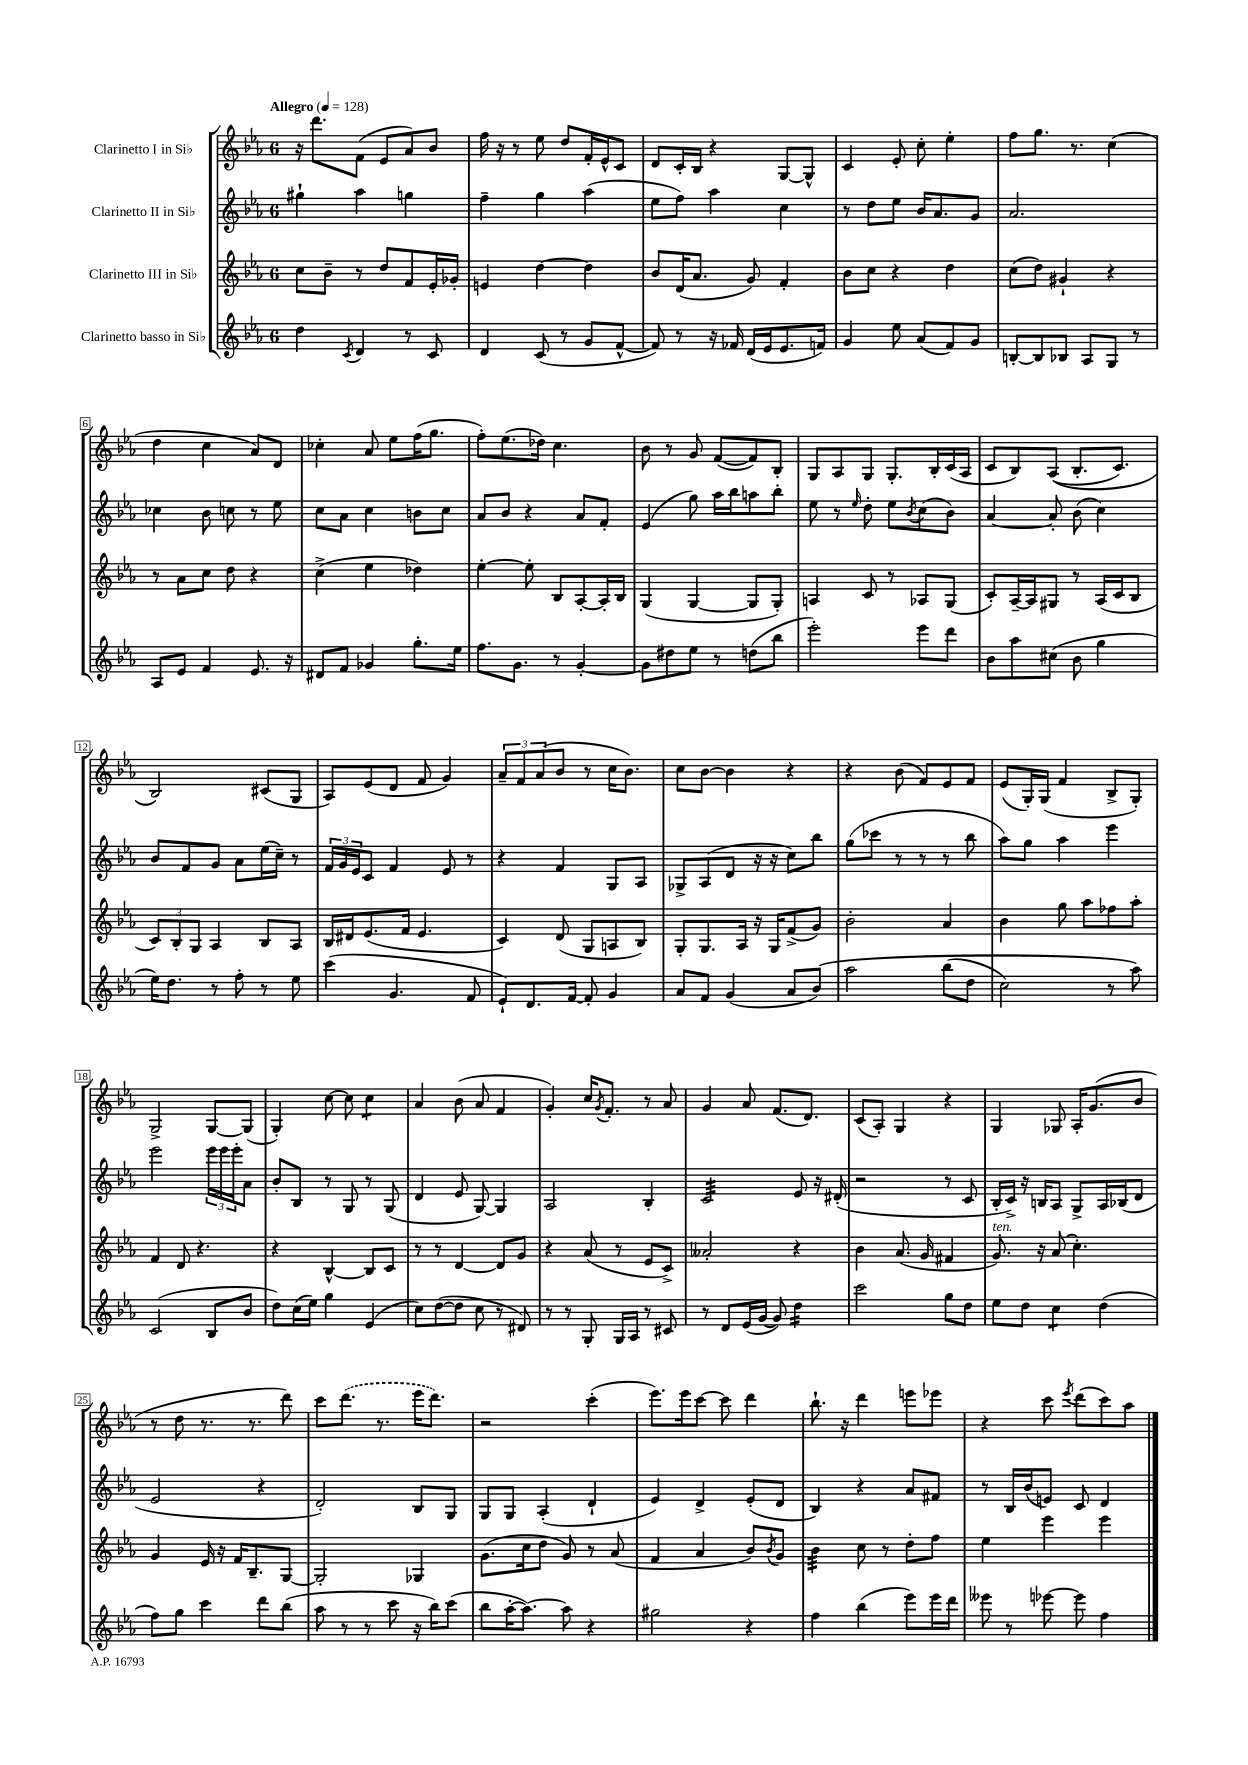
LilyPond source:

<<
\new StaffGroup <<
\new Staff = "s0" \with { instrumentName = "Clarinetto I in Sib" } {
    \clef treble \key ees \major \once \override Staff.TimeSignature.style = #'single-digit \time 6/8 \tempo "Allegro" 4 = 128
    r16 d'''8. f'8( ees'8 aes'8) bes'8 |
    f''16 r16 r8 ees''8 d''8 f'16-. ees'16-^ c'8 |
    d'8 c'16-. bes16 r4 g8~ g8-^ |
    c'4 ees'8-. c''8-. ees''4-. |
    f''8 g''8. r8. c''4( |
    d''4 c''4 aes'8) d'8 |
    ces''4-. aes'8 ees''8 f''16( g''8. |
    f''8-.) ees''8.( des''16) c''4. |
    bes'8 r8 g'8 f'8~( f'8) bes8-. |
    g8 aes8 g8 g8.-. bes16-. c'16( aes16 |
    c'8 bes8) aes8(\( bes8.-. c'8.) |
    bes2\) cis'8( g8 |
    aes8) ees'8( d'8 f'8 g'4) |
    \tuplet 3/2 { aes'8-- f'8 aes'8( } bes'8 r8 c''16 bes'8.) |
    c''8 bes'8~ bes'4 r4 |
    r4 bes'8( f'8) ees'8 f'8 |
    ees'8( g16-.) g16( f'4 bes8-> g8-.) |
    g2-> g8~ g8( |
    g4-.) c''8~ c''8 c''4:8 |
    aes'4 bes'8( aes'8 f'4 |
    g'4-.) c''16 \acciaccatura { g'8 } f'8.-. r8 aes'8 |
    g'4 aes'8 f'8.( d'8.) |
    c'8( aes8-.) g4 r4 |
    g4 ges8 aes16-. g'8.( bes'8 |
    r8 d''8 r8. r8. d'''8) |
    c'''8 \once \slurDashed d'''8.( r8. ees'''16 d'''8.) |
    r2 c'''4-.( |
    ees'''8.) ees'''16 c'''8~ c'''8 d'''4 |
    bes''8.-! r16 d'''4 e'''8 ees'''8 |
    r4 c'''8 \acciaccatura { ees'''8 } d'''8( c'''8) aes''8 \bar "|." |
}
\new Staff = "s1" \with { instrumentName = "Clarinetto II in Sib" } {
    \clef treble \key ees \major \once \override Staff.TimeSignature.style = #'single-digit \time 6/8
    gis''4-! aes''4 g''4 |
    f''4-- g''4 aes''4( |
    ees''8 f''8) aes''4 c''4 |
    r8 d''8 ees''8 bes'16 aes'8. g'8 |
    aes'2. |
    ces''4 bes'8 c''8 r8 ees''8 |
    c''8 aes'8 c''4 b'8 c''8 |
    aes'8 bes'8 r4 aes'8 f'8-. |
    ees'4( g''8) aes''16 bes''16 a''8 bes''8-. |
    ees''8 r8 \grace { ees''16 } d''8-. ees''8 \acciaccatura { bes'8 } c''8( bes'8) |
    aes'4~ aes'8-. bes'8( c''4) |
    bes'8 f'8 g'8 aes'8 ees''16( c''16--) r8 |
    \tuplet 3/2 { f'16 g'16 ees'16 } c'8 f'4 ees'8 r8 |
    r4 f'4 g8 aes8 |
    ges8-> aes8( d'8 r16 r16 c''8) bes''8 |
    g''8( ces'''8 r8 r8 r8 bes''8 |
    aes''8) g''8 aes''4 ees'''4 |
    ees'''2 \tuplet 3/2 { ees'''16 ees'''16 ees'''16-. } aes'8 |
    bes'8-. bes8 r8 g8 r8 g8( |
    d'4 ees'8 g8~) g4 |
    aes2 bes4-. |
    c'2:32 ees'8 r16 dis'16-.( |
    r2 r8 c'8 |
    bes16-. c'16->) r16 b16 aes8 g8-> aes16 bes16( d'8 |
    ees'2 r4 |
    d'2-.) bes8 g8 |
    g8 g8 aes4-.( d'4-! |
    ees'4) d'4-> ees'8-.( d'8 |
    bes4) r4 aes'8 fis'8 |
    r8 bes16 bes'16( e'8) c'8 d'4 \bar "|." |
}
\new Staff = "s2" \with { instrumentName = "Clarinetto III in Sib" } {
    \clef treble \key ees \major \once \override Staff.TimeSignature.style = #'single-digit \time 6/8
    c''8 bes'8-- r8 d''8 f'8 ees'16-. ges'16-. |
    e'4 d''4~ d''4 |
    bes'8 d'16( aes'8. g'8) f'4-. |
    bes'8 c''8 r4 d''4 |
    c''8( d''8) gis'4-! r4 |
    r8 aes'8 c''8 d''8 r4 |
    c''4->( ees''4 des''4) |
    ees''4~-. ees''8-. bes8 aes8~-. aes16-. bes16 |
    g4( g4~ g8 g8-.) |
    a4 c'8 r8 aes8 g8( |
    c'8-.) aes16~-- aes16 gis8 r8 aes16( c'16 bes8 |
    \tuplet 3/2 { c'8) bes8-. g8 } aes4 bes8 aes8 |
    bes16 dis'16 ees'8.( f'16 ees'4. |
    c'4) d'8( g8 a8 bes8) |
    g8-. g8. aes16 r16 g16 f'8->( g'8) |
    bes'2-. aes'4 |
    bes'4 g''8 aes''8 fes''8 aes''8-. |
    f'4 d'8 r4. |
    r4 bes4~-^ bes8 c'8 |
    r8 r8 d'4~ d'8 g'8 |
    r4 aes'8( r8 ees'8 c'8->) |
    aeses'2-. r4 |
    bes'4 aes'8.( g'16 fis'4 |
    g'8.^\markup { \italic "ten." }) r16 aes'8( c''4.-.) |
    g'4 ees'16 r16 f'16 bes8.-- g8~ |
    g2-. ges4 |
    g'8.( c''16 d''8 g'8) r8 aes'8( |
    f'4 aes'4 bes'8) \acciaccatura { bes'8 } g'8 |
    bes'4:32 c''8 r8 d''8-. f''8 |
    ees''4 ees'''4 ees'''4 \bar "|." |
}
\new Staff = "s3" \with { instrumentName = "Clarinetto basso in Sib" } {
    \clef treble \key ees \major \once \override Staff.TimeSignature.style = #'single-digit \time 6/8
    d''4 \acciaccatura { c'8 } d'4 r8 c'8 |
    d'4 c'8( r8 g'8 f'8~-^ |
    f'8) r8 r16 fes'16 d'16( ees'16 ees'8. f'16) |
    g'4 ees''8 aes'8( f'8) g'8 |
    b8~-. b8 bes8 aes8 g8 r8 |
    aes8 ees'8 f'4 ees'8. r16 |
    dis'8 f'8 ges'4 g''8.-. ees''16 |
    f''8. g'8. r8 g'4~-. |
    g'8 dis''8 ees''8 r8 d''8( bes''8 |
    ees'''2-.) ees'''8 d'''8 |
    bes'8 aes''8 cis''8( bes'8 g''4 |
    ees''16) d''8. r8 f''8-. r8 ees''8 |
    c'''4( g'4. f'8 |
    ees'8-!) d'8. f'16~ f'8-. g'4 |
    aes'8 f'8 g'4( aes'8 bes'8)\( |
    aes''2 bes''8( d''8 |
    c''2) r8 aes''8\) |
    c'2( bes8 bes'8 |
    d''8) c''16( ees''16) g''4 ees'4( |
    c''8) d''8~( d''8 c''8 r8 dis'8) |
    r8 r8 g8-. g16 aes16 r8 cis'8 |
    r8 d'8 ees'16( g'16~ g'8) d''4:16 |
    c'''2 g''8 d''8 |
    ees''8 d''8 c''4:8 d''4( |
    f''8) g''8 c'''4 d'''8 bes''8( |
    aes''8 r8 r8 c'''8 r16 bes''16) c'''8( |
    bes''8 aes''16~-. aes''8.~) aes''8 r4 |
    gis''2 r4 |
    f''4 bes''4( ees'''8) ees'''16 d'''16 |
    eeses'''8 r8 ees'''8~ ees'''8 f''4 \bar "|." |
}
>>
>>
\layout { \context { \Score \override BarNumber.stencil = #(make-stencil-boxer 0.1 0.3 ly:text-interface::print) } }
